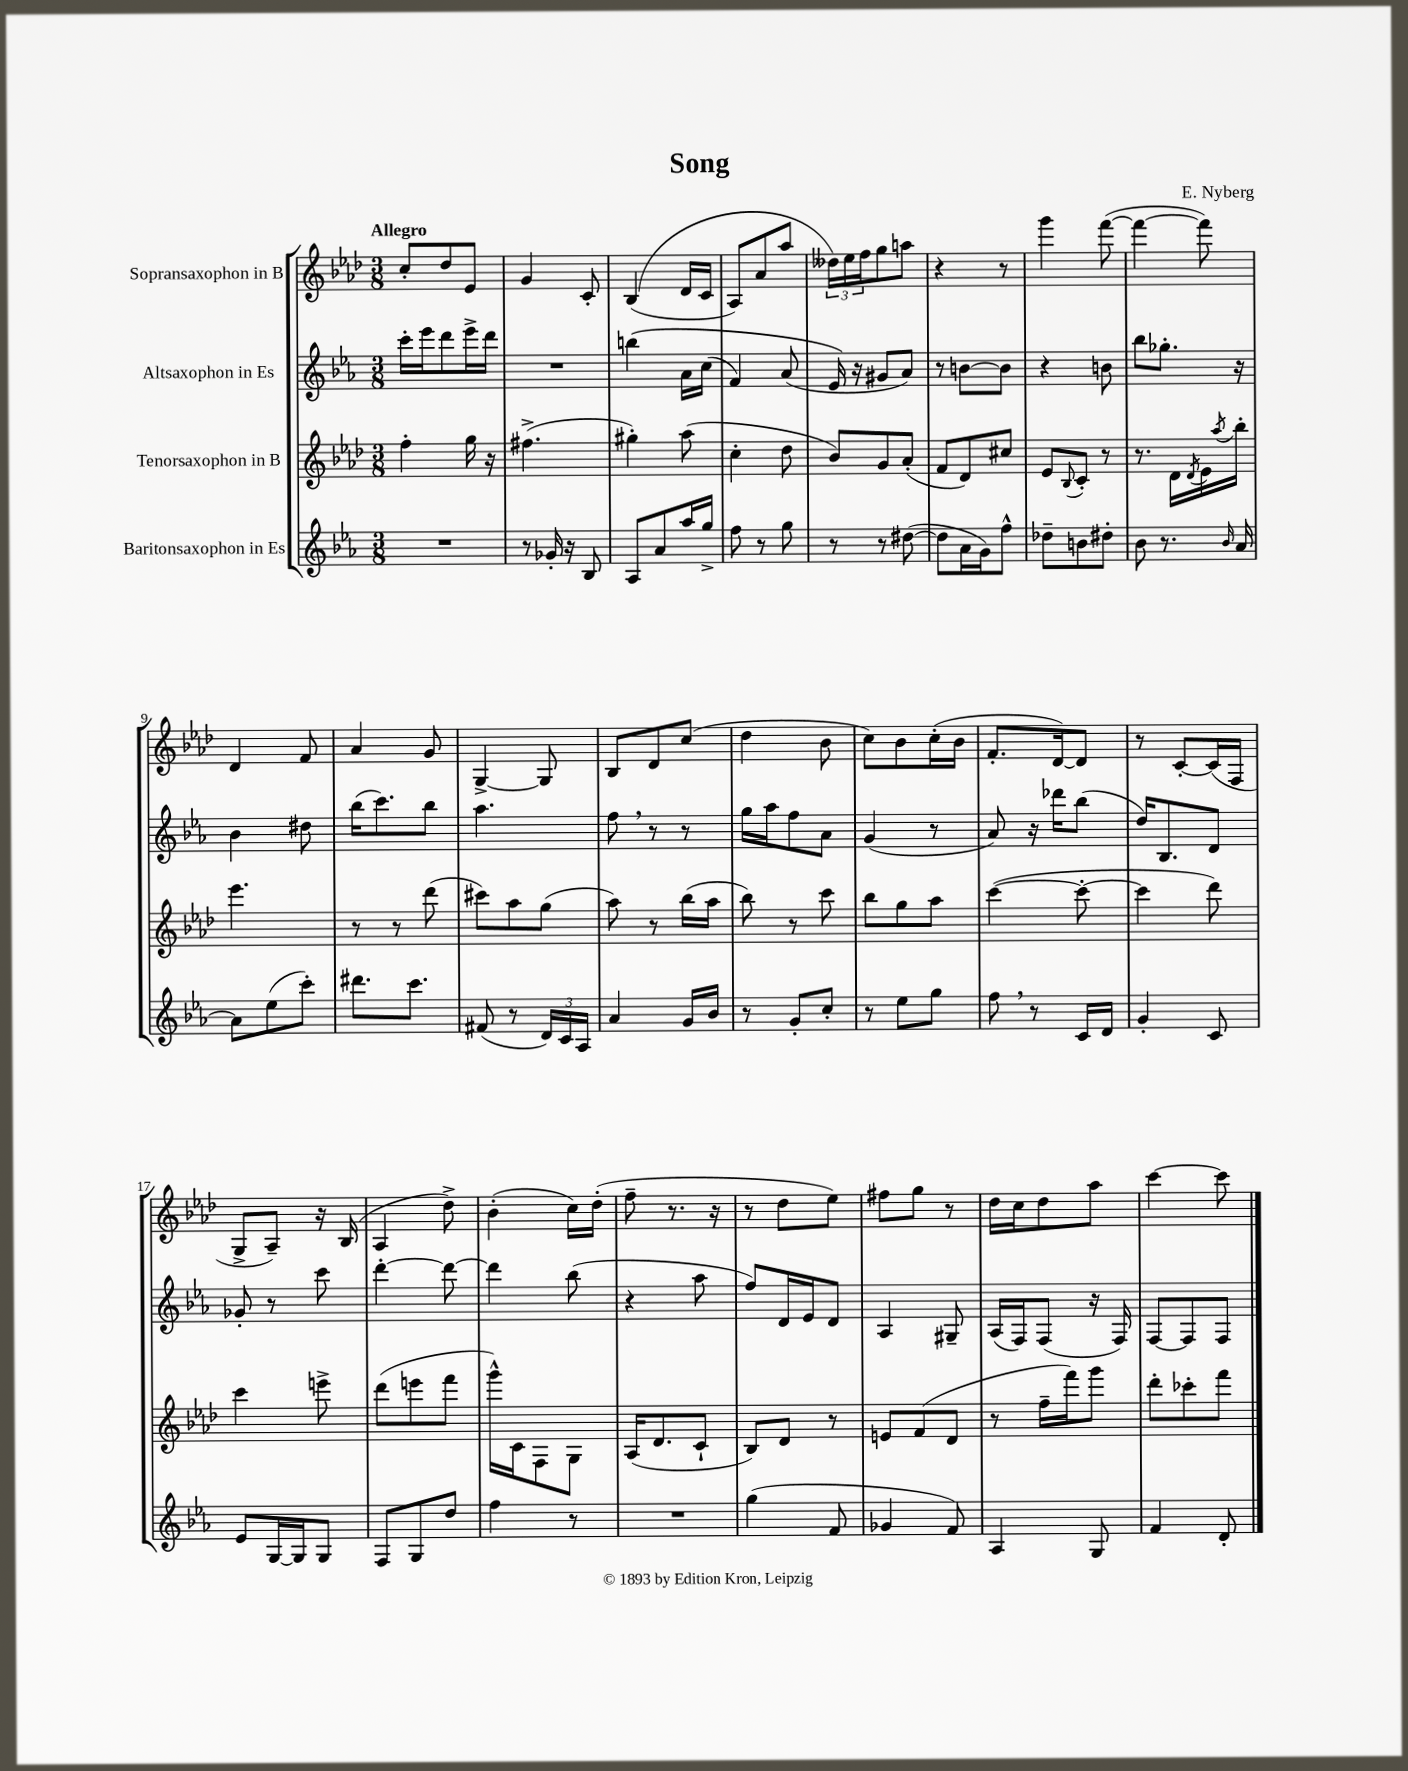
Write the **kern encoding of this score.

**kern	**kern	**kern	**kern
*part4	*part3	*part2	*part1
*staff4	*staff3	*staff2	*staff1
*I"Baritonsaxophon in Es	*I"Tenorsaxophon in B	*I"Altsaxophon in Es	*I"Sopransaxophon in B
*clefG2	*clefG2	*clefG2	*clefG2
*k[b-e-a-]	*k[b-e-a-d-]	*k[b-e-a-]	*k[b-e-a-d-]
*M3/8	*M3/8	*M3/8	*M3/8
=1	=1	=1	=1
!	!	!	!LO:TX:a:B:t=Allegro
4.r	4ff'\	16ccc'\LL	8cc'/L
.	.	16eee-\J	.
.	.	8ddd\	8dd-/
.	16gg\	16eee-^\L	8e-/J
.	16r	16ddd\JJ	.
=2	=2	=2	=2
8r	(4.ff#X^\	4.r	4g/
16g-X'/	.	.	.
16r	.	.	.
8B-/	.	.	8c'/
=3	=3	=3	=3
8A-/L	4gg#X'\)	(4bbn\	((4B-/
8a-/	.	.	.
16aa-/L	(8aa-\	16a-\LL	16d-/LL
16gg^/JJ	.	(16cc\JJ	16c/JJ
=4	=4	=4	=4
8ff\	4cc'\	4f/)	8A-/L)
8r	.	.	8a-/
8gg\	8dd-\	(8a-/	8aa-/J
=5	=5	=5	=5
8r	8b-/L)	16e-/)	24dd--X\LL)
.	.	.	24ee-\
.	.	16r	.
.	.	.	24ff\J
8r	8g/	8g#X/L	8gg\
([8dd#X\	(8a-'/J	8a-/J)	8aan\J
=6	=6	=6	=6
8dd#\L]	8f/L	8r	4r
16a-\L	8d-/)	[8bn\L	.
16g\J)	.	.	.
8ff^^\J	8cc#X/J	8b\J]	8r
=7	=7	=7	=7
8dd-X~\L	8e-/L	4r	4ggg\
.	8qqB-/	.	.
8bn\	8c'/J	.	.
8dd#X'\J	8r	8bn\	([8fff\
=8	=8	=8	=8
8b-\	8.r	8bb-\L	4fff\_
8.r	.	8.gg-X'\J	.
.	16d-\LL	.	.
.	8qd-/	.	.
.	16e-\	.	8fff\])
16qqb-/	8qaa-/	.	.
[16a-/	16bb-'\JJ	16r	.
!!LO:LB:g=z
=9	=9	=9	=9
8a-\L]	4.eee-\	4b-\	4d-/
(8ee-\	.	.	.
8ccc'\J)	.	8dd#X\	8f/
=10	=10	=10	=10
8.ddd#X\L	8r	(16bb-\KL	4a-/
.	.	8.ccc\)	.
.	8r	.	.
8.ccc\J	.	.	.
.	(8ddd-\	8bb-\J	8g/
=11	=11	=11	=11
(8f#X/	8ccc#X\L)	4.aa-\	[4G^/
8r	8aa-\	.	.
24d/LL)	(8gg\J	.	8G/]
24c/	.	.	.
24A-/JJ	.	.	.
=12	=12	=12	=12
4a-/	8aa-\)	8ff,\	8B-/L
.	8r	8r	8d-/
16g/LL	(16bb-\LL	8r	(8cc/J
16b-/JJ	16aa-\JJ	.	.
=13	=13	=13	=13
8r	8bb-\)	16gg\LL	4dd-\
.	.	16aa-\J	.
8g'/L	8r	8ff\	.
8cc'/J	8ccc\	8a-\J	8b-\
=14	=14	=14	=14
8r	8bb-\L	(4g/	8cc\L)
8ee-\L	8gg\	.	8b-\
8gg\J	8aa-\J	8r	(16cc'\L
.	.	.	16b-\JJ
=15	=15	=15	=15
8ff,\	([4ccc\	8a-/)	8.f'/L
8r	.	16r	.
.	.	16ddd-X\KL	[16d-/k)
16c/LL	8ccc'\_	(8bb-\J	8d-/J]
16d/JJ	.	.	.
=16	=16	=16	=16
4g'/	4ccc\]	16dd/KL)	8r
.	.	8.B-/	.
.	.	.	[8c'/L
8c/	8ddd-\)	8d/J	(16c/L]
.	.	.	16F/JJ
!!LO:LB:g=z
=17	=17	=17	=17
8e-/L	4ccc\	8g-X'/	8G^/L
[16G/L	.	8r	8A-~/J)
16G/J]	.	.	.
8G/J	8eeen^\	8ccc\	16r
.	.	.	(16B-/
=18	=18	=18	=18
8F/L	(8ddd-\L	[4ddd'\	4A-/
8G/	8eeen\	.	.
8dd/J	8fff\J	8ddd\_	8dd-^\)
=19	=19	=19	=19
4ff\	16ggg^^\LL)	4ddd\]	(4b-'\
.	16c\J	.	.
.	8F\	.	.
8r	8G\J	(8bb-\	16cc\LL)
.	.	.	(16dd-'\JJ
=20	=20	=20	=20
4.r	(16A-/KL	4r	8ff~\
.	8.d-/	.	.
.	.	.	8.r
.	8c`/J	8aa-\	.
.	.	.	16r
=21	=21	=21	=21
(4gg\	8B-/L)	8ff/L)	8r
.	8d-/J	16d/L	8dd-\L
.	.	16e-/J	.
8f/	8r	8d/J	8ee-\J)
=22	=22	=22	=22
4g-X/	8en/L	4A-/	8ff#X\L
.	(8f/	.	8gg\J
8f/)	8d-/J	8G#X~/	8r
=23	=23	=23	=23
4A-/	8r	(16A-/LL	16dd-\LL
.	.	16F/J)	16cc\J
.	16ff~\LL	(8F/J	8dd-\
.	16fff\J)	.	.
8G/	8ggg\J	16r	8aa-\J
.	.	16F/)	.
=24	=24	=24	=24
4f/	8ddd-'\L	[8F/L	[4ccc\
.	8ccc-X'\	8F/]	.
8d'/	8fff\J	8F/J	8ccc\]
==	==	==	==
*-	*-	*-	*-
